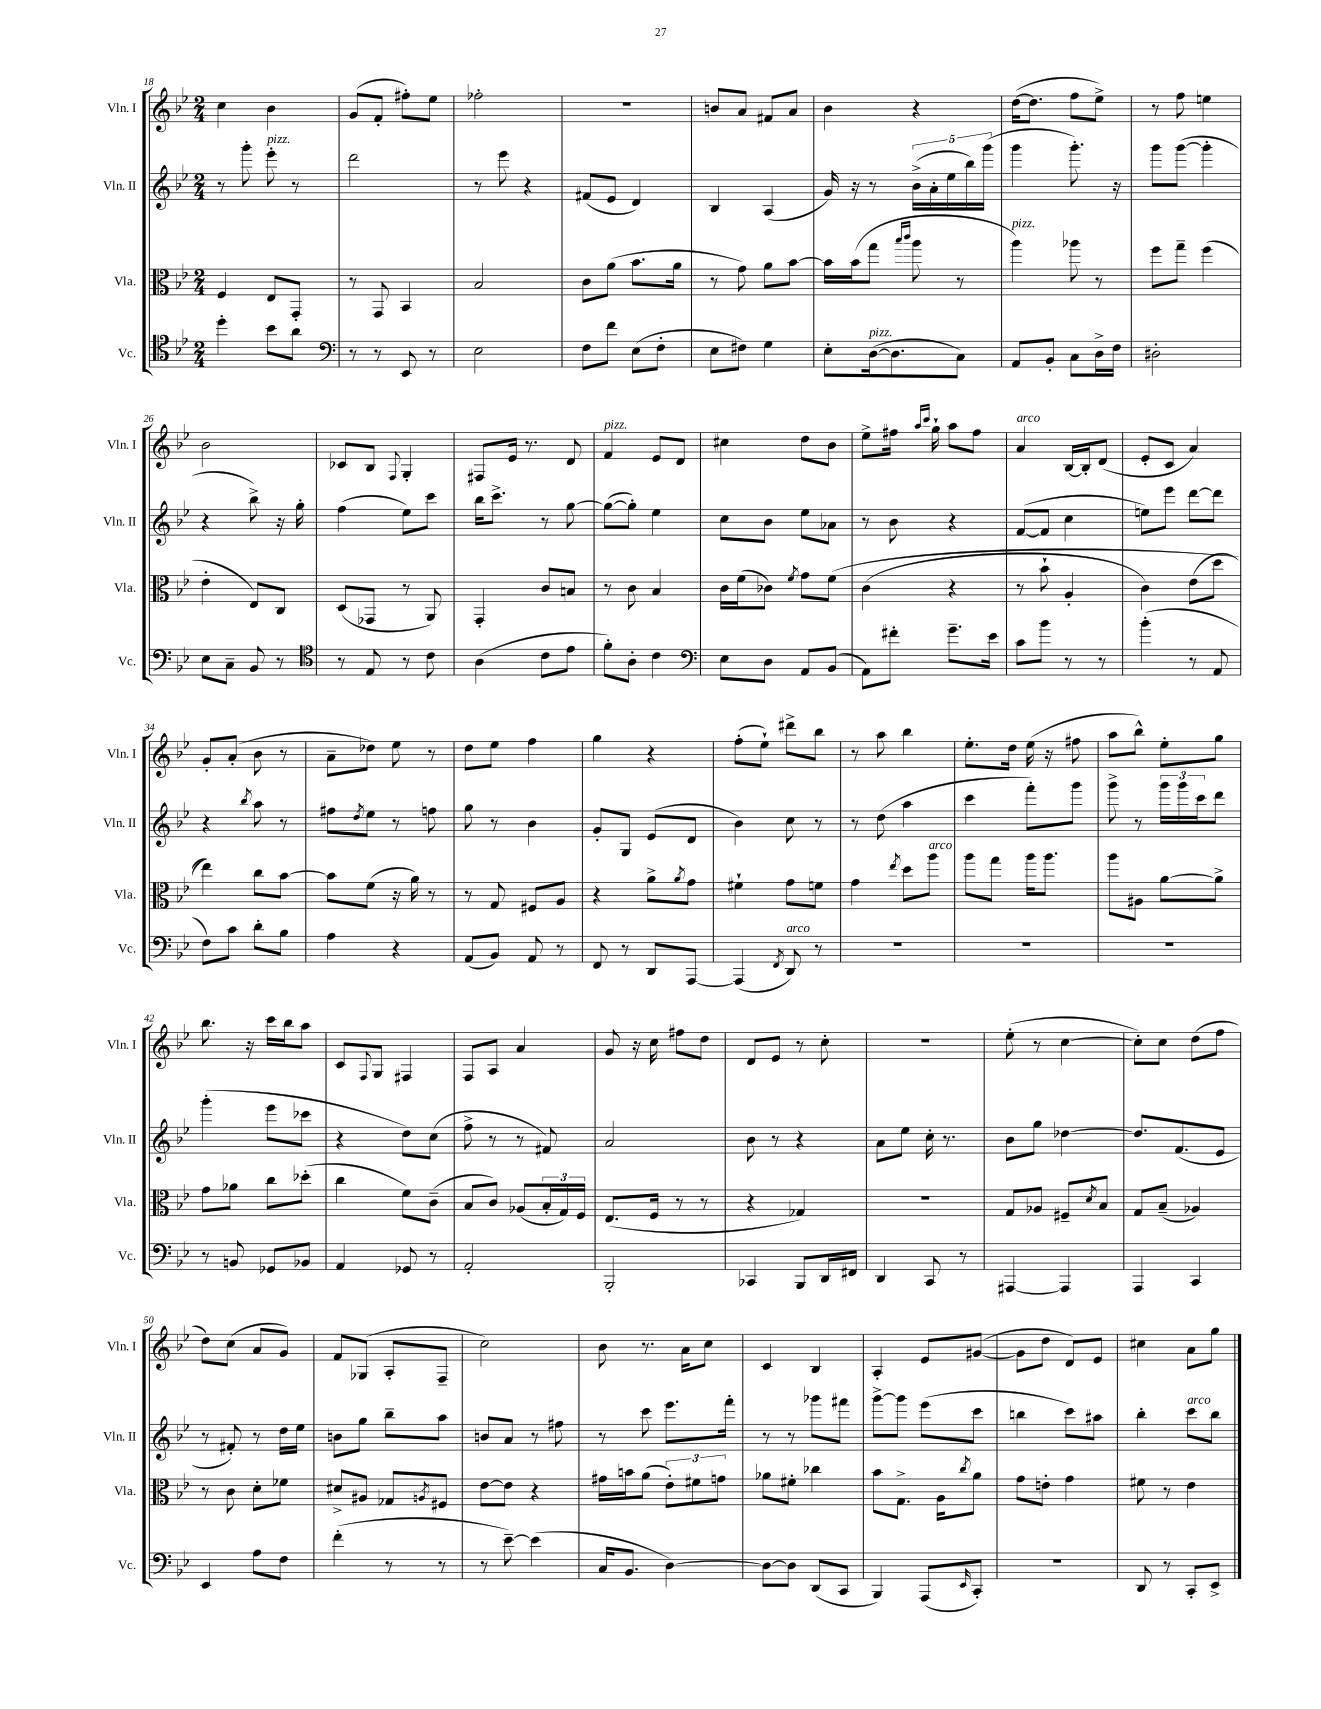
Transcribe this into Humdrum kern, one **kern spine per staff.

**kern	**kern	**kern	**kern
*staff4	*staff3	*staff2	*staff1
*clefC4	*clefC3	*clefG2	*clefG2
*k[b-e-]	*k[b-e-]	*k[b-e-]	*k[b-e-]
*M2/4	*M2/4	*M2/4	*M2/4
4dd'	4F	8r	4cc
.	.	8ggg'	.
8b-	8E-	8eee-'	4b-
8a	8GG'	8r	.
=	=	=	=
*clefF4	*	*	*
8r	8r	2ddd	(8g
8r	8GG	.	8f'
8EE-	4BB-	.	8ff#')
8r	.	.	8ee-
=	=	=	=
2E-	2B-	8r	2ff-'
.	.	8eee-	.
.	.	4r	.
=	=	=	=
8F	8c	(8f#	2r
8f	(8a	8e-	.
(8E-	8.b-	4d)	.
8F'	.	.	.
.	16a	.	.
=	=	=	=
8E-	8r	4B-	8b
8F#)	8g)	.	8a
4G	8a	(4A	8f#
.	[8b-	.	8a
=	=	=	=
8E-'	16b-]	16g)	4b-
.	(16b-	16r	.
([16D	8gg	8r	.
8.D]	.	.	.
.	16qqbb-	.	.
.	16qqccc	.	.
.	8aa	(20b-^	4r
.	.	20a'	.
.	.	20ee-	.
8C)	8r	.	.
.	.	20bb-)	.
.	.	(20ggg	.
=	=	=	=
8AA	4aa)	4ggg	([16dd
.	.	.	8.dd]
8BB-'	.	.	.
8C	8aa-	8.ggg')	8ff
16D^	8r	.	8ee-^)
16F	.	16r	.
=	=	=	=
2D#'	8ff	8ggg	8r
.	8gg~	([8ggg	8ff
.	(4ff	4ggg']	4ee
=	=	=	=
8E-	4e-'	4r	2b-
8C~	.	.	.
8BB-	8E-)	8bb-^)	.
8r	8C	16r	.
.	.	16gg'	.
=	=	=	=
*clefC4	*	*	*
8r	(8D	(4ff	8c-
8E-	8GG-	.	8B-
.	.	.	8qqF
8r	8r	8ee-)	4G'
8c	8AA)	8ccc	.
=	=	=	=
(4A	4GG'	16bb-	8F#
.	.	8.ccc^	.
.	.	.	16e-
.	.	.	8.r
8c	8c	8r	.
8e-	8B	[8gg	8d
=	=	=	=
8f')	8r	(8gg_	4f
8A'	8c	8gg'])	.
4c	4B-	4ee-	8e-
.	.	.	8d
=	=	=	=
*clefF4	*	*	*
8E-	16c	8cc	4cc#
.	(16f	.	.
8D	8c-)	8b-	.
.	8qf	.	.
8AA	8g	8ee-	8dd
(8BB-	&(8f	8a-	8b-
=	=	=	=
8AA)	(4c	8r	8ee-^
8f#'	.	8b-	16ff#
.	.	.	16qqaa
.	.	.	16qqccc
.	.	.	16gg`
8.g~	4r	4r	8aa
.	.	.	8ff#
16e-	.	.	.
=	=	=	=
8c	8r	([8f	4a
8b-	8b-`	8f]	.
8r	4A'	4cc	[16B-
.	.	.	16B-']
8r	.	.	(8d
=	=	=	=
(4b-'	4c)	8ee)	8e-'
.	.	8eee-	8c
8r	(8e-	[8ddd	4a)
8AA	8dd	8ddd]	.
=	=	=	=
8F)	4ee-)&)	4r	8g'
8c	.	.	(8a'
.	.	8qbb-	.
8d'	8cc	8aa	8b-
8B-	[8b-	8r	8r
=	=	=	=
4A	8b-]	8ff#	8a~
.	.	8qdd	.
.	(8f	8ee-	8dd-)
4r	16r	8r	8ee-
.	16a)	.	.
.	8r	8ff	8r
=	=	=	=
(8AA	8r	8gg	8dd
8BB-)	8G	8r	8ee-
8AA	8F#	4b-	4ff
8r	8A	.	.
=	=	=	=
8FF	4r	8g'	4gg
8r	.	8G	.
8DD	8a^	(8e-	4r
.	8qa	.	.
[8AAA	8g	8d	.
=	=	=	=
(4AAA]	4f#`	4b-)	(8ff'
.	.	.	8ee-`)
8qFF	.	.	.
8DD)	8g	8cc	8ddd#^
8r	8f	8r	8bb-
=	=	=	=
2r	4g	8r	8r
.	.	(8dd	8aa
.	8qee-	.	.
.	8dd	4aa	4bb-
.	8aa	.	.
=	=	=	=
2r	8aa	4ccc	8.ee-'
.	8gg	.	.
.	.	.	16dd
.	16aa	8fff')	(16ee-
.	8.aa	.	16r
.	.	8ggg	8ff#
=	=	=	=
2r	8aa	8ggg^	8aa
.	8A#	8r	8bb-^^)
.	[8a	24ggg	8ee-'
.	.	24ggg	.
.	.	24ccc	.
.	8a^]	8ddd	8gg
=	=	=	=
8r	8g	(4ggg'	8.bb-
8BB	8a-	.	.
.	.	.	16r
8GG-	8cc	8eee-	16ccc
.	.	.	16bb-
8BB-	(8dd-'	8ccc-	8aa
=	=	=	=
4AA	4cc	4r	8c
.	.	.	8qqF
.	.	.	8G
8GG-	8f)	8dd)	4F#
8r	(8c~	(8cc	.
=	=	=	=
2AA'	8B-	8ff^	8F
.	8c)	8r	8A
.	(8A-	8r	4a
.	24B-'	8f#)	.
.	24G)	.	.
.	24F	.	.
=	=	=	=
2BBB-'	(8.E-	2a	8g
.	.	.	16r
.	16F	.	16cc
.	8r	.	8ff#
.	8r	.	8dd
=	=	=	=
4CC-	4r	8b-	8d
.	.	8r	8e-
8BBB-	4G-)	4r	8r
16DD	.	.	8cc'
16FF#	.	.	.
=	=	=	=
4DD	2r	8a	2r
.	.	8ee-	.
8CC	.	16cc'	.
.	.	8.r	.
8r	.	.	.
=	=	=	=
[4AAA#	8G	8b-	(8ee-'
.	8A-	8gg	8r
4AAA#]	8F#~	[4dd-	[4cc
.	8qd	.	.
.	8B-	.	.
=	=	=	=
4AAA	8G	8.dd-]	8cc'])
.	(8B-~	.	8cc
.	.	(8.f	.
4CC	4A-)	.	(8dd
.	.	8e-	8ff
=	=	=	=
4EE-	8r	8r	8dd)
.	8c	8f#')	(8cc
8A	8d'	8r	8a
8F	8f-	16dd	8g)
.	.	16ee-	.
=	=	=	=
(4f'	8d#^	8b	8f
.	8A#	8gg	(8G-
8r	8G-	8bb-~	8A'
.	8qA	.	.
8r	8F#	8aa	8F~
=	=	=	=
8r	[8e-	8b	2cc)
[8e-~)	8e-]	8a	.
(4e-]	4r	8r	.
.	.	8ff#	.
=	=	=	=
16C	16g#	8r	8b-
8.BB-	16b	.	.
.	(8a	8ccc	8.r
[4D)	12e-')	8.eee-	.
.	.	.	16a
.	12f#	.	.
.	.	.	8cc
.	12g	.	.
.	.	16fff'	.
=	=	=	=
8D_	8a-	8r	4c
8D]	8f#'	8r	.
(8DD	4cc-	8ggg-	4B-
8CC	.	8fff#	.
=	=	=	=
4BBB-)	8b-	[8ggg^	4A'
.	8.G^	8ggg]	.
(8AAA	.	(8eee-	8e-
.	16A	.	.
16qqEE-	8qcc	.	.
8CC')	8a	8ccc	([8g#
=	=	=	=
2r	8g	4bb	8g#]
.	8e'	.	8dd
.	4g	8ccc)	8d)
.	.	8aa#	8e-
=	=	=	=
8DD	8f#	4bb-'	4cc#
8r	8r	.	.
8CC'	4e-	8ccc	8a
8EE-^	.	8bb-	8gg
==	==	==	==
*-	*-	*-	*-
